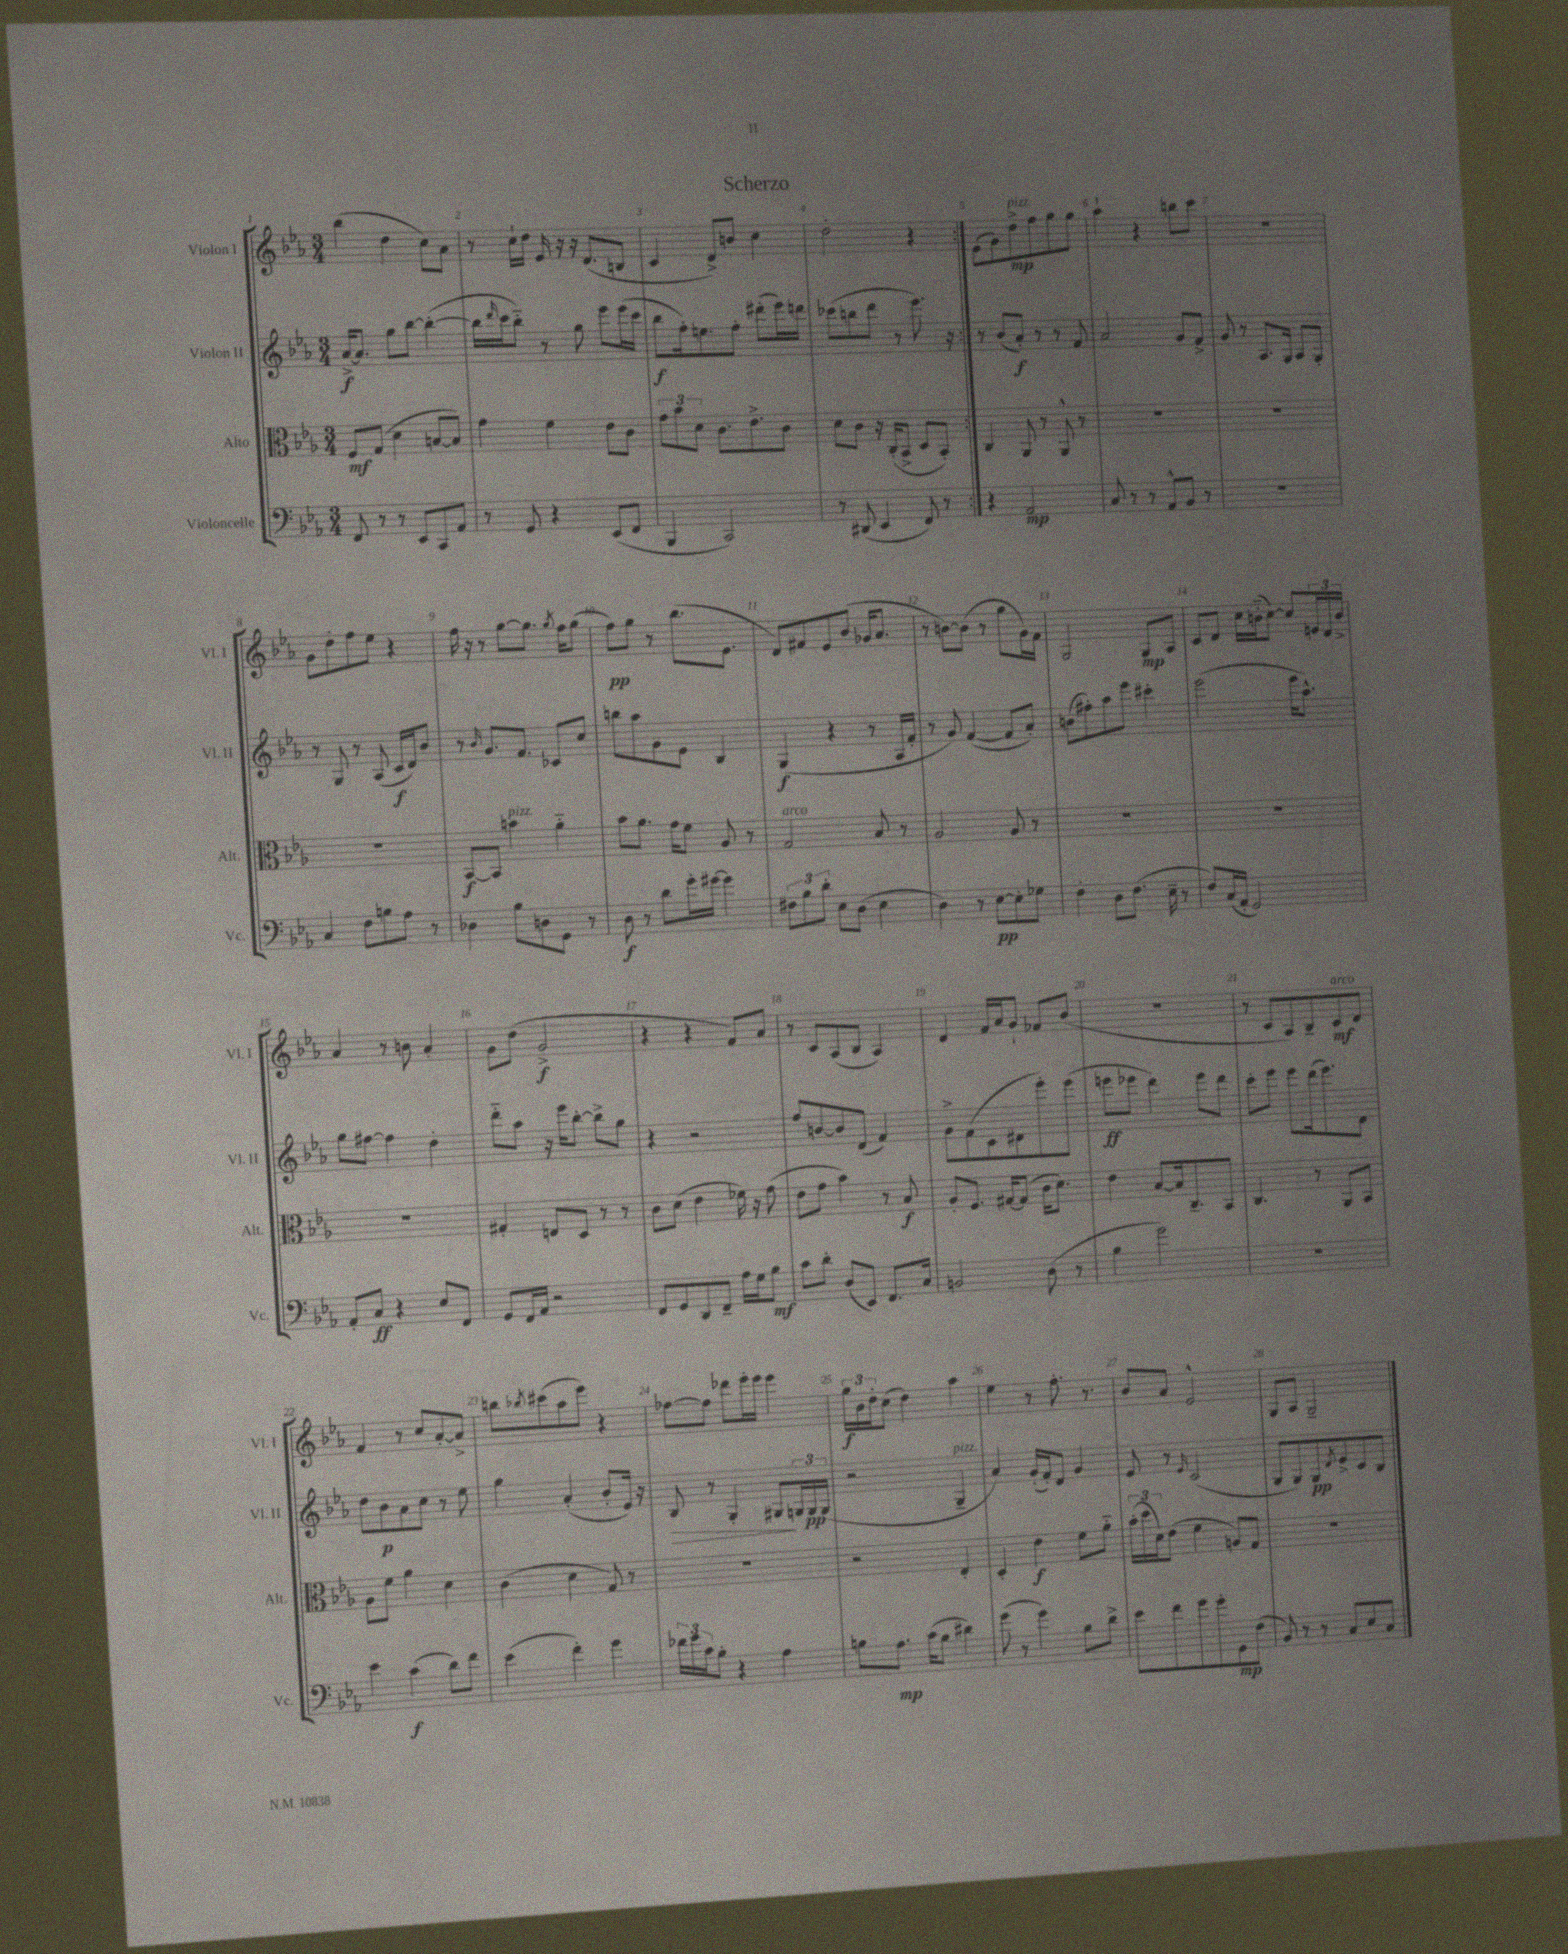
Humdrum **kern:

**kern	**dynam	**kern	**dynam	**kern	**dynam	**kern	**dynam
*part4	*part4	*part3	*part3	*part2	*part2	*part1	*part1
*staff4	*staff4	*staff3	*staff3	*staff2	*staff2	*staff1	*staff1
*I"Violoncelle	*	*I"Alto	*	*I"Violon II	*	*I"Violon I	*
*I'Vc.	*	*I'Alt.	*	*I'Vl. II	*	*I'Vl. I	*
*clefF4	*	*clefC3	*	*clefG2	*	*clefG2	*
*k[b-e-a-]	*	*k[b-e-a-]	*	*k[b-e-a-]	*	*k[b-e-a-]	*
*M3/4	*	*M3/4	*	*M3/4	*	*M3/4	*
=1	=1	=1	=1	=1	=1	=1	=1
8FF/	.	8F/L	mf	[16a-^/KL	f	(4bb-\	.
.	.	.	.	8.a-/J]	.	.	.
8r	.	(8G/J	.	.	.	.	.
8r	.	4d\	.	8gg\L	.	4dd\	.
8EE-/L	.	.	.	[8bb-\J	.	.	.
8CC/	.	[8Bn/L	.	(4bb-'\_	.	8cc\L)	.
8AA-/J	.	8B/J])	.	.	.	8a-\J	.
=2	=2	=2	=2	=2	=2	=2	=2
8r	.	4g\	.	16bb-\LL]	.	8r	.
.	.	.	.	16qqddd/	.	.	.
.	.	.	.	16ccc\J	.	.	.
8GG/	.	.	.	8bb-\J)	.	16cc`\LL	.
.	.	.	.	.	.	16dd\JJ	.
4r	.	4f\	.	8r	.	16e-/	.
.	.	.	.	.	.	16r	.
.	.	.	.	8gg\	.	16r	.
.	.	.	.	.	.	(8.d/L	.
(8EE-/L	.	8e-\L	.	8eee-\L	.	.	.
8FF/J	.	8c\J	.	(16eee-\L	.	8Bn/J	.
.	.	.	.	16ccc\JJ	.	.	.
=3	=3	=3	=3	=3	=3	=3	=3
4BBB-/	.	12g\L	.	8bb-\L	f	4c/	.
.	.	12b-\	.	.	.	.	.
.	.	.	.	16ff'\k)	.	.	.
.	.	12d\J	.	.	.	.	.
.	.	.	.	8.een\	.	.	.
2CC/)	.	8.c\L	.	.	.	8d^/L)	.
.	.	.	.	8ff'\J	.	8bn/J	.
.	.	8.e-^\	.	.	.	.	.
.	.	.	.	(8ddd#X'\L	.	4cc\	.
.	.	8c\J	.	16eee-\L)	.	.	.
.	.	.	.	16dddn\JJ	.	.	.
=4	=4	=4	=4	=4	=4	=4	=4
8r	.	8d\L	.	(8ccc-X\L	.	2dd'\	.
(8DD#X/	.	8c\J	.	8bbn\	.	.	.
4EE-/	.	16r	.	8ddd\J	.	.	.
.	.	(16C'/KL	.	.	.	.	.
.	.	8BB-^/J	.	8r	.	.	.
8FF/)	.	8D/L	.	8.eee-\)	.	4r	.
8r	.	8BB-'/J)	.	.	.	.	.
.	.	.	.	16r	.	.	.
=5:|!	=5:|!	=5:|!	=5:|!	=5:|!	=5:|!	=5:|!	=5:|!
4r	.	4C/	.	8r	.	(8e-\L	.
.	.	.	.	(8b-/L	.	8g\)	.
!	!	!	!	!	!	!LO:TX:a:i:t=pizz.	!
2AA-/	mp	8AA-/	.	8a-'/J)	f	8dd^\	mp
.	.	8r	.	8r	.	8ff\	.
.	.	8AA-^^/	.	8r	.	8gg\	.
.	.	8r	.	8f/	.	8gg\J	.
=6	=6	=6	=6	=6	=6	=6	=6
8C/	.	2.r	.	2a-/	.	4aa-`\	.
8r	.	.	.	.	.	.	.
8r	.	.	.	.	.	4r	.
8AA-^^/L	.	.	.	.	.	.	.
8BB-/J	.	.	.	8g/L	.	8bbn\L	.
8r	.	.	.	8f^/J	.	8ccc\J	.
=7	=7	=7	=7	=7	=7	=7	=7
2.r	.	2.r	.	8g/	.	2.r	.
.	.	.	.	8r	.	.	.
.	.	.	.	8.A-/L	.	.	.
.	.	.	.	16G/Jk	.	.	.
.	.	.	.	8A-/L	.	.	.
.	.	.	.	8G'/J	.	.	.
!!LO:LB:g=z
=8	=8	=8	=8	=8	=8	=8	=8
4C/	.	2.r	.	8r	.	8g\L	.
.	.	.	.	8G/	.	8dd'\	.
8F\L	.	.	.	8r	.	8ff\	.
8Bn\	.	.	.	(8A-/	.	8ee-\J	.
8A-\J	.	.	.	16c/LL	f	4r	.
.	.	.	.	16d/J)	.	.	.
8r	.	.	.	8b-/J	.	.	.
=9	=9	=9	=9	=9	=9	=9	=9
4D-X\	.	[8BB-/L	f	8r	.	16ff\	.
.	.	.	.	.	.	16r	.
.	.	.	.	16qqb-/	.	.	.
.	.	8BB-/J]	.	8.g/L	.	8r	.
!	!	!LO:TX:a:i:t=pizz.	!	!	!	!	!
8B-\L	.	4bn\	.	.	.	[8gg\L	.
.	.	.	.	8.f/J	.	.	.
8Dn\	.	.	.	.	.	8.gg\J]	.
8GG\J	.	4a-\	.	8c-X/L	.	.	.
.	.	.	.	.	.	8qgg/	.
.	.	.	.	.	.	16ff\KL	.
8r	.	.	.	8cc/J	.	(8gg\J	.
=10	=10	=10	=10	=10	=10	=10	=10
8D\	f	8b-\L	.	8bbn\L	.	8ff\L)	pp
8r	.	8.a-\J	.	8aa-\	.	8gg\J	.
8d\L	.	.	.	8g\	.	8r	.
.	.	16g\KL	.	.	.	.	.
16g'\L	.	8f\J	.	8e-\J	.	(8.bb-\L	.
[16g#X\JJ	.	.	.	.	.	.	.
4g#\]	.	8A-/	.	4B-/	.	.	.
.	.	.	.	.	.	8.e-\J	.
.	.	8r	.	.	.	.	.
=11	=11	=11	=11	=11	=11	=11	=11
!	!	!LO:TX:a:i:t=arco	!	!	!	!	!
12F#X\L	.	2G/	.	(4G/	f	8d/L)	.
12B-\	.	.	.	.	.	.	.
.	.	.	.	.	.	8f#X/	.
12d'\J	.	.	.	.	.	.	.
8E-\L	.	.	.	4r	.	8e-/	.
(8D\J	.	.	.	.	.	(8b-/J	.
4E-\	.	8B-/	.	8r	.	16g-X/KL	.
.	.	.	.	.	.	8.a-/J	.
.	.	8r	.	16A-/LL	.	.	.
.	.	.	.	16f'/JJ	.	.	.
=12	=12	=12	=12	=12	=12	=12	=12
4D\)	.	2A-/	.	8r	.	8r	.
.	.	.	.	8g/)	.	[8bn\L)	.
8r	.	.	.	([4f/	.	(8b\J]	.
[8E-\L	pp	.	.	.	.	8r	.
8E-'\]	.	8A-/	.	8f/L]	.	8gg\L	.
8G-X\J	.	8r	.	8a-'/J)	.	16g\L)	.
.	.	.	.	.	.	16f\JJ	.
=13	=13	=13	=13	=13	=13	=13	=13
4F'\	.	2.r	.	(8bn\L	.	2G/	.
.	.	.	.	8ff#X'\)	.	.	.
8D\L	.	.	.	8aa-\	.	.	.
(8.F\J	.	.	.	8eee-\J	.	.	.
.	.	.	.	4ccc#X'\	.	8G/L	mp
16E-~\	.	.	.	.	.	.	.
8r	.	.	.	.	.	8A-/J	.
=14	=14	=14	=14	=14	=14	=14	=14
8F/L)	.	2.r	.	(2eee-\	.	8c/L	.
(16C/L	.	.	.	.	.	8d/J	.
16AA-'/JJ	.	.	.	.	.	.	.
2GG/)	.	.	.	.	.	16cc\LL	.
.	.	.	.	.	.	(16bn\J	.
.	.	.	.	.	.	[8cc\J)	.
.	.	.	.	16eee-\KL	.	8cc/L]	.
.	.	.	.	8.aa-^^\J)	.	.	.
.	.	.	.	.	.	24en/L	.
.	.	.	.	.	.	24d/	.
.	.	.	.	.	.	24b^/JJ	.
!!LO:LB:g=z
=15	=15	=15	=15	=15	=15	=15	=15
8AA-'/L	.	2.r	.	8gg\L	.	4a-/	.
8C/J	ff	.	.	[8ff#X\J	.	.	.
4r	.	.	.	4ff#\]	.	8r	.
.	.	.	.	.	.	8bn\	.
8E-/L	.	.	.	4dd'\	.	4a-'/	.
8FF/J	.	.	.	.	.	.	.
=16	=16	=16	=16	=16	=16	=16	=16
8GG/L	.	4G#X'/	.	8ddd\L	.	8g\L	.
16FF/L	.	.	.	8aa-\J	.	(8dd\J	.
16AA-/JJ	.	.	.	.	.	.	.
2r	.	8En/L	.	16r	.	2g^/	f
.	.	.	.	16eee-\KL	.	.	.
.	.	8D/J	.	[8bb-'\J	.	.	.
.	.	8r	.	8bb-^\L]	.	.	.
.	.	8r	.	8gg\J	.	.	.
=17	=17	=17	=17	=17	=17	=17	=17
8FF/L	.	8c\L	.	4r	.	4r	.
8GG/	.	(8d\J	.	.	.	.	.
8DD/	.	4e-\	.	2r	.	4r	.
8FF~/J	.	.	.	.	.	.	.
16A-\LL	.	16f-X\)	.	.	.	8f/L)	.
16G\J	.	16r	.	.	.	.	.
8B-\J	mf	(8g\	.	.	.	8a-/J	.
=18	=18	=18	=18	=18	=18	=18	=18
8c\L	.	8e-\L	.	8ff/L	.	8r	.
8d'\J	.	8g\J	.	[8bn/	.	8c/L	.
(8D/L	.	4b-\)	.	8b/]	.	(8A-/	.
8EE-/J)	.	.	.	(8d/J	.	8B-/J	.
8.FF/L	.	8r	.	4f/)	.	4A-/)	.
.	.	8B-/	f	.	.	.	.
16C/Jk	.	.	.	.	.	.	.
=19	=19	=19	=19	=19	=19	=19	=19
2BBn/	.	8A-'/L	.	8g^\L	.	4d/	.
.	.	8.F/J	.	(8f\	.	.	.
.	.	.	.	8c\	.	16f/LL	.
.	.	[16G#X/KL	.	.	.	16a-/J	.
.	.	(8G#/J]	.	8d#X\	.	8g`/J	.
(8D\	.	16c\KL	.	8eee-'\)	.	8f-X/L	.
.	.	8.d\J)	.	.	.	.	.
8r	.	.	.	(8eee-\J	.	(8b-/J	.
=20	=20	=20	=20	=20	=20	=20	=20
4B-\	.	4e-\	.	8eeen\L	ff	2.r	.
.	.	.	.	8eee-X\J	.	.	.
2g\)	.	[8B-/L	.	4ddd\)	.	.	.
.	.	16B-/k]	.	.	.	.	.
.	.	8.C~/	.	.	.	.	.
.	.	.	.	8eee-\L	.	.	.
.	.	8BB-/J	.	8ddd\J	.	.	.
=21	=21	=21	=21	=21	=21	=21	=21
2.r	.	4.C/	.	8ccc'\L	.	8r	.
.	.	.	.	8eee-\J	.	8c/L	.
.	.	.	.	8eee-\L	.	8A-/)	.
.	.	8r	.	(16ddd\k	.	8B-~/	.
.	.	.	.	8.eee-\)	.	.	.
!	!	!	!	!	!	!LO:TX:a:i:t=arco	!
.	.	8AA-/L	.	.	.	8c/	mf
.	.	8BB-/J	.	8d\J	.	8d/J	.
!!LO:LB:g=z
=22	=22	=22	=22	=22	=22	=22	=22
4e-\	.	8A-\L	.	8dd\L	.	4f/	.
.	.	8f\J	.	8b-\	p	.	.
(4c\	f	4a-\	.	8a-\	.	8r	.
.	.	.	.	8cc\J	.	8cc/L	.
8d\L)	.	4d\	.	8r	.	[8a-'/	.
8f\J	.	.	.	8ee-\	.	8a-^/J]	.
=23	=23	=23	=23	=23	=23	=23	=23
(4e-\	.	(4c\	.	4gg\	.	8bbn\L	.
.	.	.	.	.	.	8qbb-X/	.
.	.	.	.	.	.	(8ccc#X\	.
4f'\)	.	4d\	.	(4a-'/	.	8aa-\	.
.	.	.	.	.	.	8eee-\J)	.
4g\	.	8G/)	.	8b-'/L	.	4r	.
.	.	8r	.	16e-/Jk)	.	.	.
.	.	.	.	16r	.	.	.
=24	=24	=24	=24	=24	=24	=24	=24
!	!	!	!	!	!LO:HP:b	!	!
24f-X\LL	.	2.r	.	8B-/	>	[8ff-X\L	.
24g\	.	.	.	.	.	.	.
24c\J	.	.	.	.	.	.	.
8B-'\J	.	.	.	8r	.	8ff-\J]	.
4r	.	.	.	4G'/	.	8ddd-X\L	.
.	.	.	.	.	.	16eee-'\L	.
.	.	.	.	.	.	16eee-\JJ	.
4A-\	.	.	.	8G#X/L	.	4eee-\	.
.	.	.	.	24Gn/L	]	.	.
.	.	.	.	24G/	pp	.	.
.	.	.	.	(24G/JJ	.	.	.
=25	=25	=25	=25	=25	=25	=25	=25
8Bn\L	.	2r	.	2r	.	24gg\LL	f
.	.	.	.	.	.	24b-\	.
.	.	.	.	.	.	24dd'\J	.
8.A-\J	mp	.	.	.	.	(8cc\J	.
.	.	.	.	.	.	4dd\)	.
(16c\KL	.	.	.	.	.	.	.
8B\J	.	.	.	.	.	.	.
!	!	!	!	!LO:TX:a:i:t=pizz.	!	!	!
4d#X\)	.	4E-'/	.	4G~/	.	4aa-\	.
=26	=26	=26	=26	=26	=26	=26	=26
(8g\	.	4D'/	.	4a-/)	.	4ee-\	.
8r	.	.	.	.	.	.	.
4g\)	.	4e-\	f	(16g'/LL	.	8r	.
.	.	.	.	16f'/J)	.	.	.
.	.	.	.	8d/J	.	8.ff'\	.
8B-\L	.	8f\L	.	4g/	.	.	.
.	.	.	.	.	.	8.r	.
8d^\J	.	8a-\J	.	.	.	.	.
=27	=27	=27	=27	=27	=27	=27	=27
8e-\L	.	(24b-'\LL	.	8e-/	.	8b-/L	.
.	.	24dd\	.	.	.	.	.
.	.	24d\J)	.	.	.	.	.
8f\	.	(8e-\J	.	8r	.	8a-/J	.
.	.	.	.	16qqe-/	.	.	.
8g\	.	4f\	.	(2c/	.	2e-^^/	.
8g'\	.	.	.	.	.	.	.
8GG\	mp	8An/L)	.	.	.	.	.
(8F\J	.	8G/J	.	.	.	.	.
=28	=28	=28	=28	=28	=28	=28	=28
8BB-/)	.	2.r	.	8G/L	.	8G/L	.
8r	.	.	.	8G/)	.	8A-/J	.
8r	.	.	.	8G/	pp	2G~/	.
.	.	.	.	8qd/	.	.	.
8C/L	.	.	.	8e-^/	.	.	.
8E-/	.	.	.	8c/	.	.	.
8C/J	.	.	.	8B-/J	.	.	.
==	==	==	==	==	==	==	==
*-	*-	*-	*-	*-	*-	*-	*-
